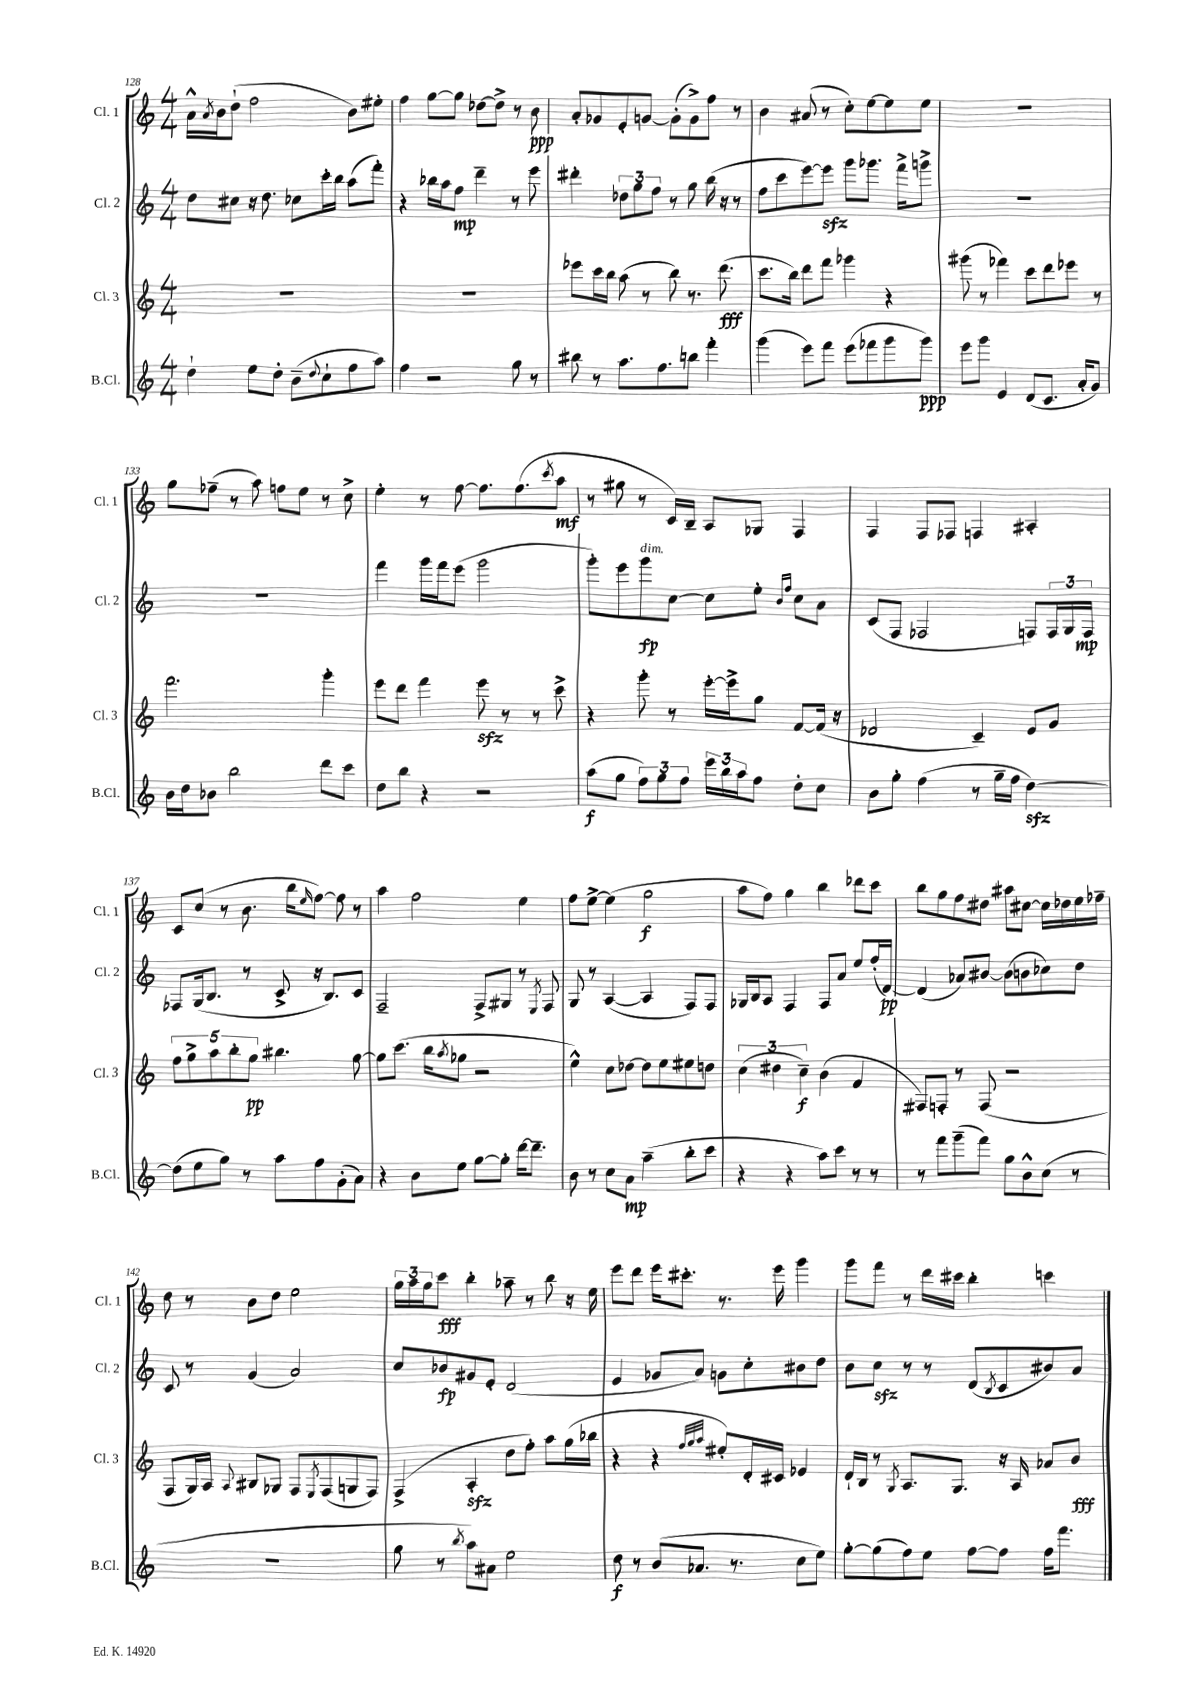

**kern	**kern	**kern	**kern
*staff4	*staff3	*staff2	*staff1
*clefG2	*clefG2	*clefG2	*clefG2
*k[]	*k[]	*k[]	*k[]
*M4/4	*M4/4	*M4/4	*M4/4
4dd`\	1r	8dd\L	16a^^\LL
.	.	.	8qa/
.	.	.	16b\J
.	.	8cc#\J	(8dd`\J
8ee\L	.	16r	2ff\
.	.	8.dd\	.
8dd'\J	.	.	.
(8b~\L	.	8cc-\L	.
8qqdd/	.	.	.
8cc`\	.	16ccc'\L	.
.	.	16bb\JJ	.
8ff\	.	(8aa\L	8b\L)
8aa\J)	.	8fff'\J)	8ee#'\J
=	=	=	=
4ff\	1r	4r	4ff\
2r	.	16bb-\LL	[8gg\L
.	.	16aa\J	.
.	.	8ff\J	8gg\]J
.	.	4ddd~\	[8dd-\L
.	.	.	8dd-^\]J
8gg\	.	8r	8r
8r	.	8eee\	8b\
=	=	=	=
8bb#\	8eee-\L	4ddd#'\	8a'/L
8r	16ccc\L	.	8g-/
.	16bb\JJ	.	.
8.aa\L	(8aa\	12dd-\L	8e'/
.	.	12gg\	.
.	8r	.	[8g/J
.	.	12ff\J	.
8.ff\	.	.	.
.	8bb\)	8r	(8g'\]L
8bb\J	8.r	8gg\	8g^\)
4fff'\	.	(16bb\	8ff\J
.	(8.ddd\	16r	.
.	.	8r	8r
=	=	=	=
(4ggg\	8.ccc\L	8ff\L	4b\
.	.	8ccc\	.
.	16bb\Jk)	.	.
8eee\L)	8ddd\L	[8eee\)	(8a#/
8fff\J	8fff\J	8eee\]J	8r
(8eee\L	4ggg-\	8ggg\L	8cc'\L)
8fff-\	.	8.ggg-\J	[8ee\
8ggg\	4r	.	8ee\]
.	.	16fff^\LK	.
8ggg\J)	.	8ggg^\J	8ee\J
=	=	=	=
8eee\L	(8ggg#\	1r	1r
8ggg\J	8r	.	.
4e/	4fff-\)	.	.
(8d/L	8ccc\L	.	.
8.c/J	8ddd\	.	.
.	8eee-\J	.	.
16a'/LK	.	.	.
8g/J)	8r	.	.
=	=	=	=
16b\LL	2.fff\	1r	8gg\L
16dd\J	.	.	.
8b-\J	.	.	(8ff-~\J
2bb\	.	.	8r
.	.	.	8aa\)
.	.	.	8ff\L
.	.	.	8ee\J
8ddd\L	4ggg'\	.	8r
8ccc\J	.	.	8cc^\
=	=	=	=
8dd\L	8eee\L	4fff\	4ee'\
8bb\J	8ddd\J	.	.
4r	4fff\	16ggg\LL	8r
.	.	16fff\J	.
.	.	(8eee\J	[8ff\
2r	8eee\	2ggg\	8.ff\]L
.	8r	.	.
.	.	.	(8.ff\
.	8r	.	.
.	.	.	8qccc/
.	8ccc^\	.	8aa\J
=	=	=	=
(8aa\L	4r	8ggg'\L)	8r
8gg\J	.	8eee\	8gg#\
12ff\L)	8ggg'\	8ggg\	8r
12gg\	.	.	.
.	8r	[8cc\J	16c/LL)
12ff\J	.	.	.
.	.	.	16B~/JJ
24eee\LL	[16eee'\LL	8cc\]L	8A/L
24bb\	.	.	.
.	16eee^\]J	.	.
24aa\J	.	.	.
8ff\J	8gg\J	8ee'\J	8G-/J
.	.	16qqb/LL	.
.	.	16qqff/JJ	.
8dd'\L	[8f/L	8cc\L	4F/
8cc\J	(16f/]Jk	8a\J	.
.	16r	.	.
=	=	=	=
8b\L	2d-/	(8c/L	4F/
8gg'\J	.	8F/J	.
(4ff\	.	2F-/	8F/L
.	.	.	8F-/J
8r	4c~/)	.	4F/
16gg~\LL	.	.	.
16ff\JJ	.	.	.
[4dd\)	8e/L	8F/L)	4A#'/
.	8g/J	24F/L	.
.	.	24G/	.
.	.	24F/JJ	.
=	=	=	=
(8dd\]L	10ff\L	8F-/L	8c/L
.	10gg^\	.	.
8ee\	.	(16G/k	(8cc/J
.	.	8.B/J	.
.	10aa\	.	.
8gg\J)	.	.	8r
.	10bb'\	.	.
8r	.	8r	8.b\
.	10gg\J	.	.
8aa\L	4.bb#\	8c^/	.
.	.	.	16bb\LK
.	.	.	16qqee/
8ff\	.	16r	[8ff\J)
.	.	8.B/L)	.
(8g'\	.	.	8ff\]
8a\J)	[8gg\	8c/J	8r
=	=	=	=
4r	8gg\]L	2F~/	4aa\
.	(8.ccc\J	.	.
8b\L	.	.	2ff\
.	16bb\LK	.	.
.	8qaa/	.	.
8ee\J	8gg-\J	.	.
[8gg\L	2r	8F^/L	.
8gg'\]J	.	8G#/J	.
[16ddd\LK	.	8r	4ee\
8.ddd~\]J	.	.	.
.	.	8qE/	.
.	.	8F/	.
=	=	=	=
8b\	4ee^^\)	8G/	8ff\L
8r	.	8r	[8ee^\J
8cc\L	8cc\L	([4A/	(4ee\]
8a\J	[8dd-\J	.	.
(4aa~\	8dd-\]L	4A/]	2gg\
.	8ee\	.	.
8bb'\L	8ee#\	8F/L)	.
8ccc\J	8dd\J	8F/J	.
=	=	=	=
4r	(6cc\	16G-/LL	8aa\L
.	.	16B/J	.
.	.	8A/J	8ff\J)
.	6dd#\	.	.
4r	.	4F/	4gg\
.	6cc~\)	.	.
8aa\L)	(4b\	8F/L	4bb\
8ccc\J	.	8a/J	.
8r	4f/	8ee/L	8ddd-\L
8r	.	(16ff'/L	8ccc\J
.	.	[16d/JJ)	.
=	=	=	=
8r	8F#/L)	(4d/]	8bb\L
8fff\L	8F'/J	.	8gg\
(8ggg~\	8r	8a-/L)	8ff\
8fff\J)	(8F/	[8b#/J	8dd#\J
8gg\L	2r	(8b#\]L	8aa#\L
8b^^\	.	8b\	[8cc#\J
(8cc\J	.	8cc-\)	16cc#\]LL
.	.	.	16dd-\
8r	.	8dd\J	16ee\
.	.	.	16ff-~\JJ
=	=	=	=
1r	8F/L	8c/	8dd\
.	16G/L)	8r	8r
.	16A/JJ	.	.
.	8qqA/	.	.
.	8B#/L	(4g/	8b\L
.	8G-/J	.	8dd\J
.	8F/L	2a/)	2ee\
.	8qE/	.	.
.	(8F/	.	.
.	8G/	.	.
.	8F/J)	.	.
=	=	=	=
8gg\	(4F^/	8cc/L	24gg\LL
.	.	.	24aa\
.	.	.	24gg\J
8r	.	8b-/	8ccc\J
8qbb/	.	.	.
8aa\L)	4A'/	8g#/	4bb'\
8a#\J	.	8e'/J	.
2ee\	8dd\L	(2d/	8aa-~\
.	8ff'\J)	.	8r
.	8aa\L	.	8bb\
.	(16gg\L	.	16r
.	16bb-\JJ	.	16ee\
=	=	=	=
8dd\	4r	4e/	8eee\L
8r	.	.	8ddd\J
(8b/L	4r	8g-/L	16eee\LK
.	.	.	8.ccc#'\J
8.a-/J	.	8a/J)	.
.	32qqff/LLL	.	.
.	32qqgg/	.	.
.	32qqaa/JJJ	.	.
.	8ee#'/L)	8g\L	8.r
8.r	.	.	.
.	16d'/L	8cc'\	.
.	16c#/JJ	.	16eee\
8cc\L	4e-/	8b#\	4ggg\
8ee\J)	.	8dd\J	.
=	=	=	=
[8gg'\L	16d`/LL	8b\L	8ggg\L
.	16B/JJ	.	.
(8gg\]	8r	8cc\J	8fff\J
.	8qG/	.	.
8ff\)	8.A/L	8r	8r
8ee\J	.	8r	16ddd\LL
.	8.G/J	.	16ccc#\JJ
[8ff\L	.	(8d/L	4bb'\
.	.	8qB/	.
8ff\]J	16r	8c/	.
.	16A/	.	.
16ff\LK	8a-/L	8b#/)	4ccc\
8.fff\J	.	.	.
.	8b/J	8a/J	.
==	==	==	==
*-	*-	*-	*-
